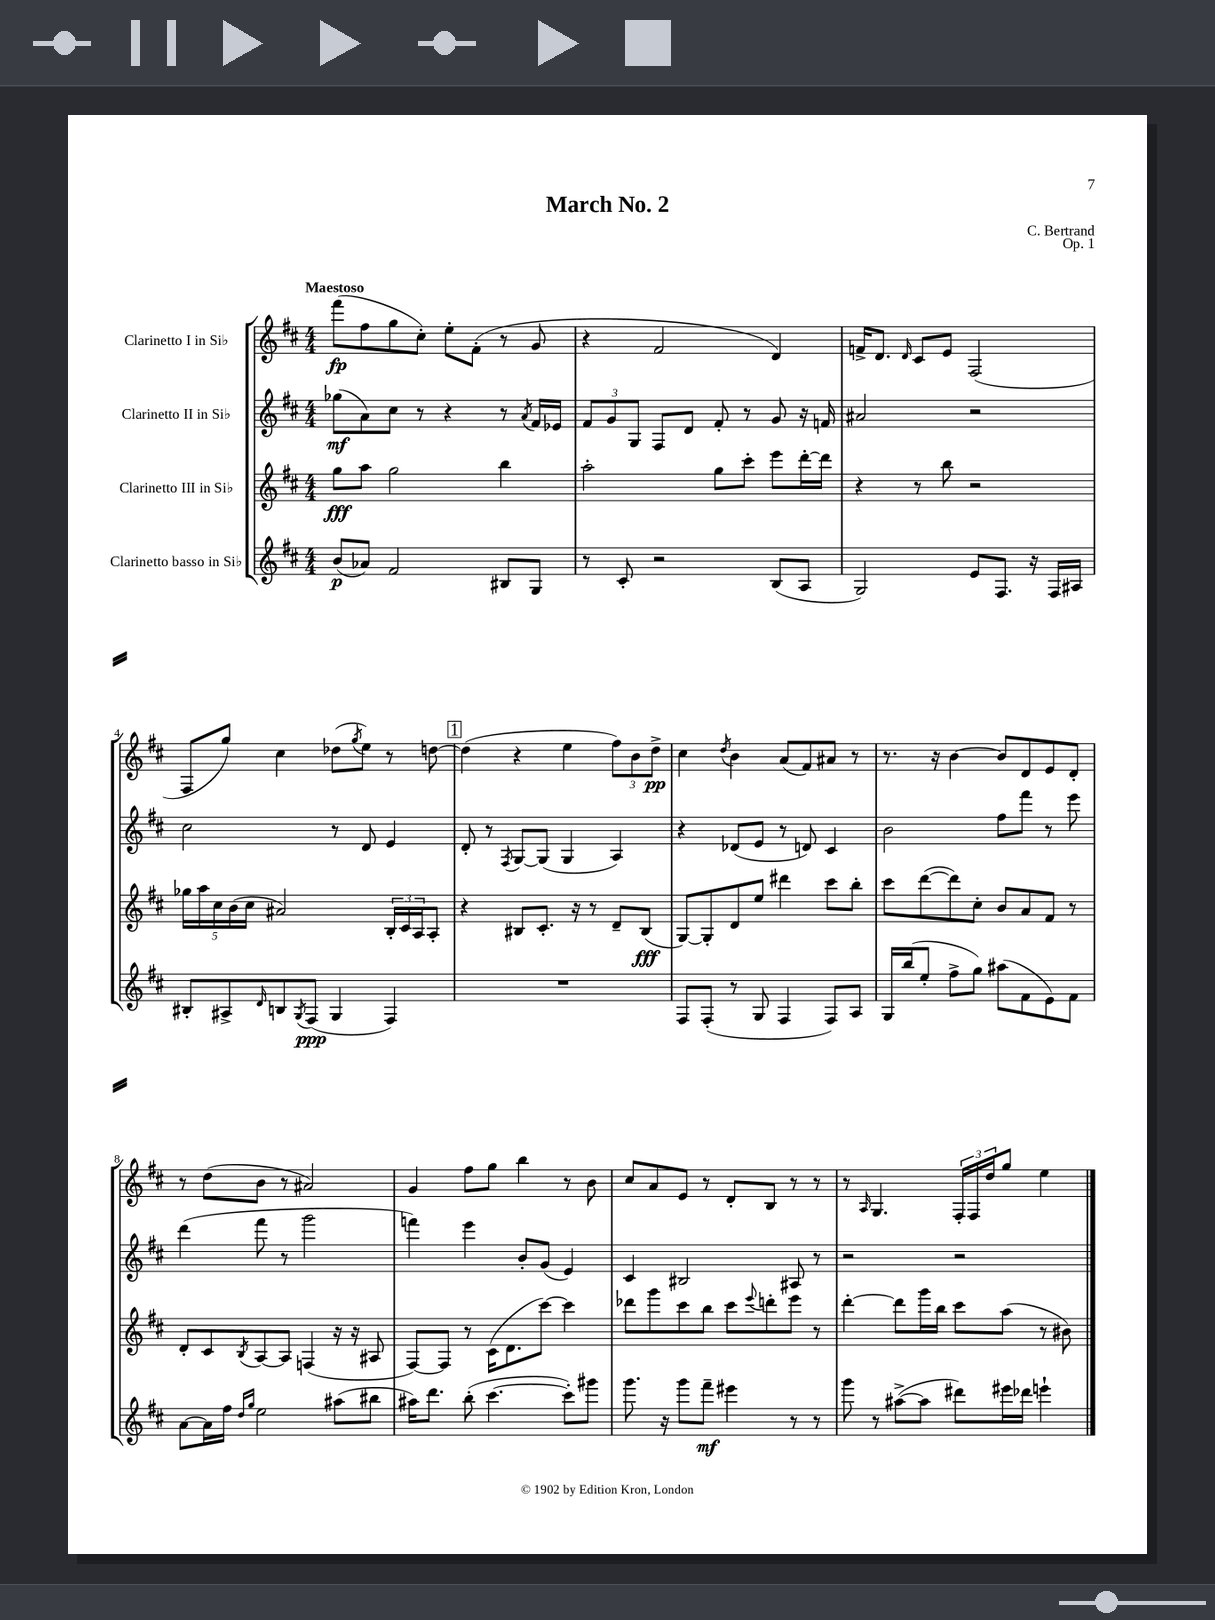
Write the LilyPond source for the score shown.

\header { title = "March No. 2" composer = "C. Bertrand" opus = "Op. 1" }
<<
\new StaffGroup <<
\new Staff = "s0" \with { instrumentName = "Clarinetto I in Sib" } {
    \clef treble \key d \major \numericTimeSignature \time 4/4 \tempo "Maestoso"
    fis'''8\fp( fis''8 g''8 cis''8-.) e''8-. fis'8-.( r8 g'8 |
    r4 fis'2 d'4) |
    f'16-> d'8. \grace { d'16 } cis'8 e'8 fis2( |
    fis8 g''8) cis''4 des''8( \acciaccatura { g''8 } e''8) r8 d''8~ |
    \mark \markup { \box "1" } d''4( r4 e''4 \tuplet 3/2 { fis''8) b'8 d''8->\pp } |
    cis''4 \acciaccatura { d''8 } b'4 a'8( fis'8) ais'8 r8 |
    r8. r16 b'4~ b'8 d'8 e'8 d'8-. |
    r8 d''8( b'8 r8 ais'2) |
    g'4 fis''8 g''8 b''4 r8 b'8 |
    cis''8 a'8 e'8 r8 d'8-. b8 r8 r8 |
    r8 \grace { a16 } g4. \tuplet 3/2 { fis16-. fis16 d''16 } g''8 e''4 \bar "|." |
}
\new Staff = "s1" \with { instrumentName = "Clarinetto II in Sib" } {
    \clef treble \key d \major \numericTimeSignature \time 4/4
    ges''8\mf( a'8) cis''8 r8 r4 r8 \acciaccatura { a'8 } fis'16 ees'16 |
    \tuplet 3/2 { fis'8 g'8 g8 } fis8 d'8 fis'8-. r8 g'8 r16 f'16 |
    ais'2 r2 |
    cis''2 r8 d'8 e'4 |
    \mark \markup { \box "1" } d'8-. r8 \acciaccatura { fis8 } g8~ g8( g4 a4) |
    r4 des'8( e'8 r8 d'8) cis'4 |
    b'2 fis''8 fis'''8 r8 e'''8 |
    d'''4( fis'''8 r8 g'''2 |
    f'''4) e'''4 b'8-. g'8( e'4) |
    cis'4 bis2 ais8 r8 |
    r2 r2 \bar "|." |
}
\new Staff = "s2" \with { instrumentName = "Clarinetto III in Sib" } {
    \clef treble \key d \major \numericTimeSignature \time 4/4
    g''8\fff a''8 g''2 b''4 |
    a''2-. g''8 cis'''8-. e'''8 d'''16~-. d'''16 |
    r4 r8 b''8 r2 |
    \tuplet 5/4 { ges''16 a''16 cis''16 b'16( cis''16 } ais'2) \tuplet 3/2 { b16-. cis'16 a16 } a8-. |
    \mark \markup { \box "1" } r4 bis8 cis'8.-. r16 r8 d'8-- bis8\fff( |
    g8~) g8-. d'8 e''8 dis'''4 cis'''8 b''8-. |
    cis'''8 d'''8~( d'''8) cis''8-. b'8 a'8 fis'8 r8 |
    d'8-. cis'8 \acciaccatura { b8 } a8~ a8 f4( r16 r16 ais8 |
    fis8~) fis8 r8 cis'16( d'8. cis'''8~) cis'''4 |
    des'''8 g'''8 cis'''8 b''8 cis'''8 \appoggiatura { e'''8 } d'''8-. e'''8 r8 |
    d'''4~-. d'''8 g'''16 b''16 cis'''8 a''8( r8 bis'8) \bar "|." |
}
\new Staff = "s3" \with { instrumentName = "Clarinetto basso in Sib" } {
    \clef treble \key d \major \numericTimeSignature \time 4/4
    b'8\p( aes'8) fis'2 bis8 g8 |
    r8 cis'8-. r2 b8( a8 |
    g2) e'8 fis8. r16 fis16 ais16 |
    bis8-. ais8-> \grace { d'16 } b8 \acciaccatura { g8 } fis8\ppp( g4 fis4) |
    \mark \markup { \box "1" } R1 |
    fis8 fis8-.( r8 g8 fis4 fis8) a8 |
    g16 b''16( e''8-. fis''8-> g''8) ais''8( fis'8 e'8) fis'8 |
    a'8~ a'16 fis''16 \grace { d''16 g''16 } e''2 ais''8( bis''8 |
    ais''16) d'''8. b''8-.( cis'''4.~ cis'''8-.) gis'''8 |
    g'''8. r16 g'''8 fis'''8--\mf eis'''4 r8 r8 |
    g'''8 r8 ais''8~->( ais''8 dis'''8) eis'''16 des'''16 e'''4-! \bar "|." |
}
>>
>>
